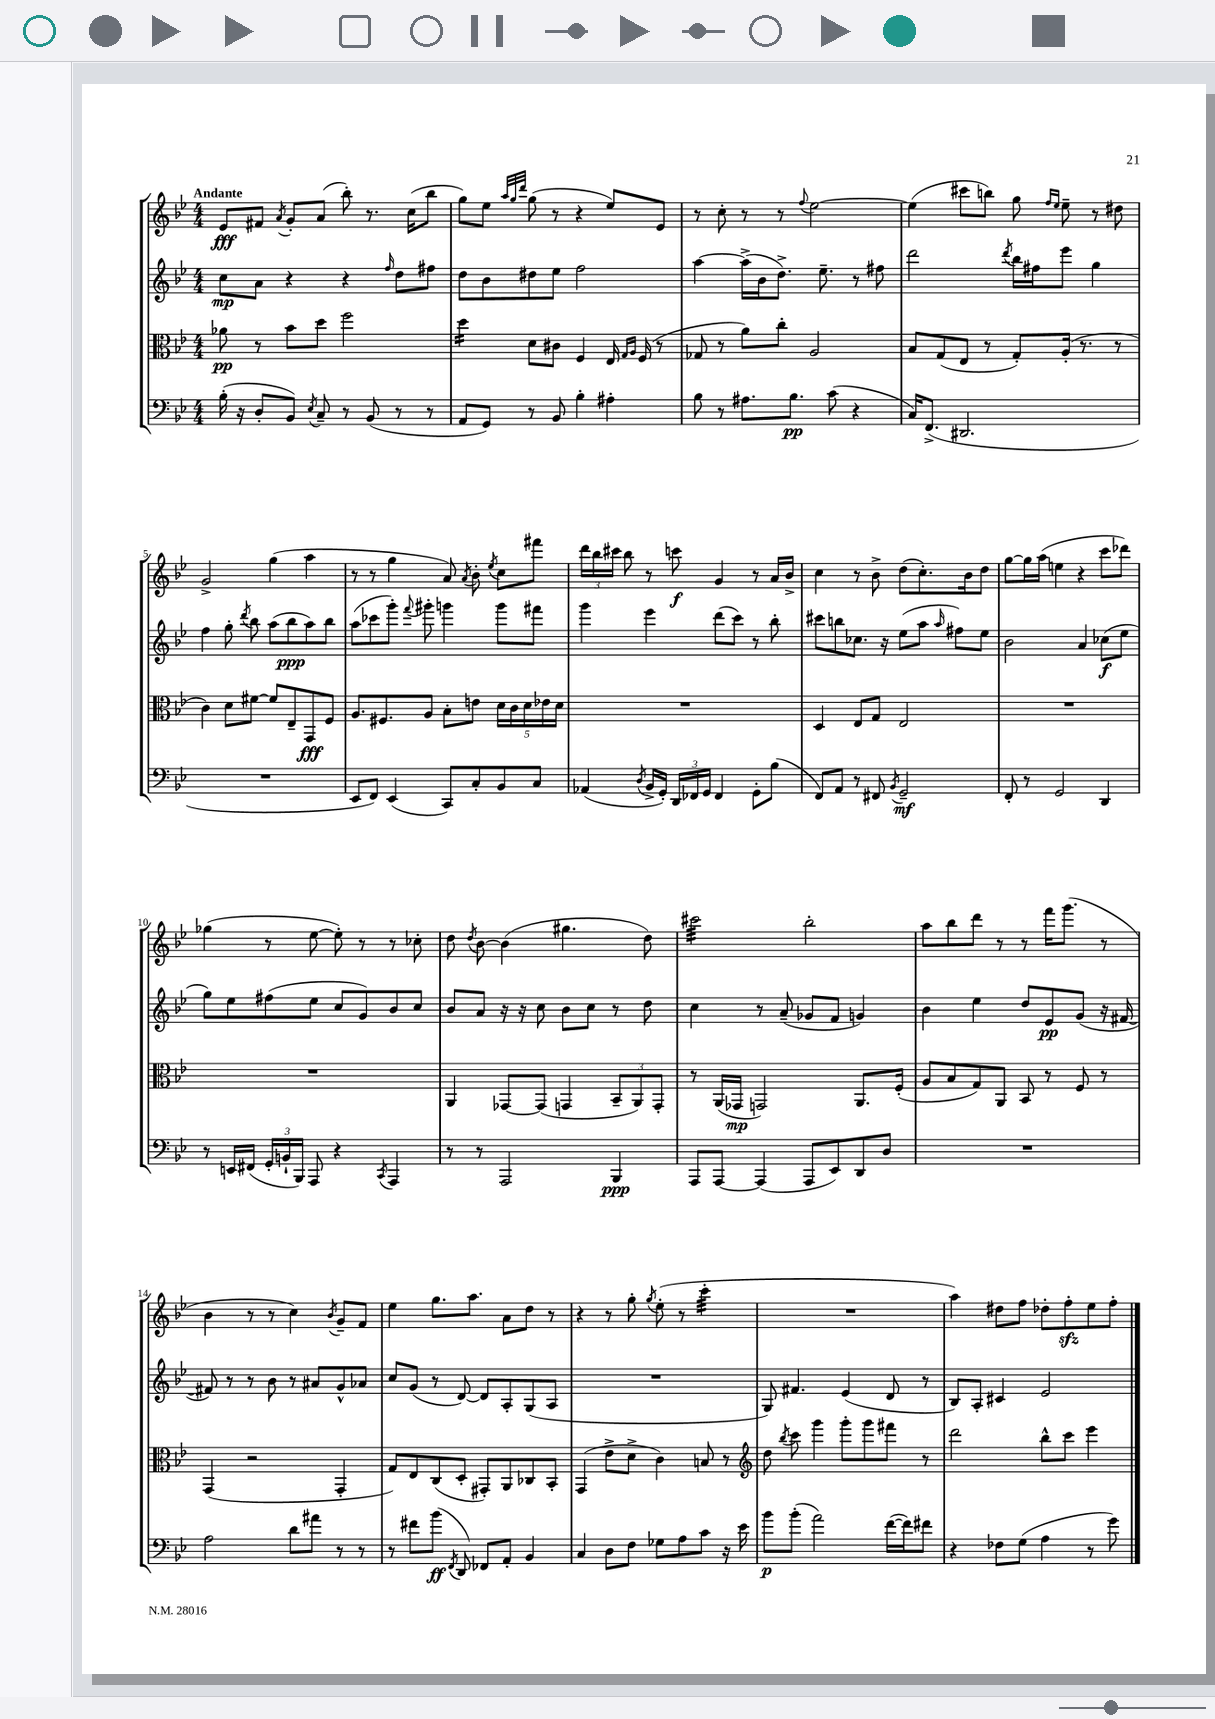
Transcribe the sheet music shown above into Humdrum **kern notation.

**kern	**kern	**kern	**kern
*staff4	*staff3	*staff2	*staff1
*clefF4	*clefC3	*clefG2	*clefG2
*k[b-e-]	*k[b-e-]	*k[b-e-]	*k[b-e-]
*M4/4	*M4/4	*M4/4	*M4/4
(16B-'	8a-	8cc	8e-
16r	.	.	.
8D'	8r	8a	8f#
.	.	.	8qa
8BB-)	8b-	4r	8g'
8qE-	.	.	.
8C~	8dd	.	(8a
8r	2ff	4r	8bb-')
(8BB-	.	.	8.r
.	.	16qqff	.
8r	.	8dd	.
.	.	.	(16cc
8r	.	8ff#	8bb-
=	=	=	=
8AA	4dd	8dd	8gg)
8GG)	.	8b-	8ee-
.	.	.	32qqaa
.	.	.	32qqgg
.	.	.	32qqddd
8r	8d	8dd#	(8gg
8BB-	8c#	8ee-	8r
4B-'	4F	2ff	4r
4A#'	16E-	.	8ee-)
.	16qqG	.	.
.	16qqA	.	.
.	(16F	.	.
.	8r	.	8e-
=	=	=	=
8B-	8G-	[4aa	8r
8r	8r	.	8cc'
8.A#	8a)	(16aa^]	8r
.	.	16b-	.
.	8cc'	8.dd^)	8r
8.B-	.	.	.
.	.	.	8qqff
.	2A	.	[2ee-
.	.	8.ee-~	.
(8c	.	.	.
4r	.	8r	.
.	.	8ff#	.
=	=	=	=
16C)	8B-	2ddd	(4ee-]
(8.FF^	.	.	.
.	(8G	.	.
2.DD#	8E-	.	8ccc#
.	8r	.	8bb)
.	.	8qddd	.
.	8G')	16bb-	8gg
.	.	16ff#	.
.	.	.	16qqff
.	.	.	16qqee-
.	(16A'	8eee-	8ee-~
.	8.r	.	.
.	.	4gg	8r
.	8r	.	8dd#
=	=	=	=
1r	4c)	4ff	2g^
.	8d	8gg'	.
.	.	8qddd	.
.	[8f#	8bb-	.
.	8f#]	(8aa	(4gg
.	8E-~	8bb-	.
.	8GG	8aa)	4aa
.	8F	8bb-	.
=	=	=	=
8EE-	8.A	(8aa	8r
8FF)	.	8ccc-	8r
.	8.F#	.	.
(4EE-	.	8ggg')	4gg
.	.	8qqfff	.
.	8A	8ggg#'	.
8CC)	8B-'	4ggg	8a)
.	.	.	8qa
8C'	8e	.	8b-'
.	.	.	8qee-
8BB-	20d	8ggg	8cc
.	20c	.	.
.	20d	.	.
8C	.	8fff#	8fff#
.	20e-	.	.
.	20d	.	.
=	=	=	=
(4AA-	1r	4ggg	24ddd
.	.	.	24bb-
.	.	.	24ccc#
.	.	.	8bb-
8qD	.	.	.
16BB-^	.	4eee-	8r
16GG')	.	.	.
24DD	.	.	8ccc
24FF-	.	.	.
24GG	.	.	.
4FF-	.	(8ddd	4g
.	.	8ccc)	.
8GG'	.	8r	8r
(8B-	.	8bb-'	16a
.	.	.	16b-^
=	=	=	=
8FF)	4D	8ccc#	4cc
8AA	.	8bb	.
8r	8E-	8.cc-	8r
8FF#	8G	.	8b-^
.	.	16r	.
8qBB-	.	.	.
2GG~	2E-	(8ee-	(8dd
.	.	8aa	8.cc')
.	.	16qqaa	.
.	.	8ff#)	.
.	.	.	16b-
.	.	8ee-	8dd
=	=	=	=
8FF'	1r	2b-	[8gg
8r	.	.	16gg]
.	.	.	(16aa
2GG	.	.	4ee
.	.	4a	4r
4DD	.	(8cc-	8ccc
.	.	8ee-	8ddd-)
=	=	=	=
8r	1r	8gg)	(4gg-
16EE	.	8ee-	.
(16FF#	.	.	.
24GG'	.	(8ff#	8r
24BB`	.	.	.
24BBB-)	.	.	.
8AAA	.	8ee-	[8ee-
4r	.	8cc	8ee-'])
.	.	8g)	8r
8qCC	.	.	.
4AAA	.	8b-	8r
.	.	8cc	8cc-'
=	=	=	=
8r	4AA	8b-	8dd
.	.	.	8qdd
8r	.	8a	[8b-
2AAA	[8GG-	16r	(4b-]
.	.	16r	.
.	(8GG-]	8cc	.
.	4GG	8b-	4.gg#
.	.	8cc	.
4BBB-	12BB-~	8r	.
.	12AA)	.	.
.	.	8dd	8dd)
.	12GG'	.	.
=	=	=	=
8AAA	8r	4cc	2ccc#
[8AAA	(16AA	.	.
.	16GG-	.	.
(4AAA]	2GG)	8r	.
.	.	(8a~	.
8AAA	.	8g-	2bb-'
8EE-)	.	8f	.
8DD	8.AA	4g)	.
8D	.	.	.
.	(16F'	.	.
=	=	=	=
1r	8A	4b-	8aa
.	8B-	.	8bb-
.	8G)	4ee-	8ddd
.	8AA	.	8r
.	8BB-	8dd	8r
.	8r	8e-	16fff
.	.	.	(8.ggg
.	8F	(8g	.
.	8r	16r	8r
.	.	[16f#	.
=	=	=	=
2A	(4GG	8f#])	4b-
.	.	8r	.
.	2r	8r	8r
.	.	8b-	8r
8d	.	8r	4cc)
8a#	.	8a#	.
.	.	.	8qb-
8r	4GG'	8g^^	8g~
8r	.	8a-	8f
=	=	=	=
8r	8G)	8cc	4ee-
8f#	8E-	(8g	.
(8b-	(8C	8r	8.gg
8qFF	.	.	.
8DD)	8D'	[8d)	.
.	.	.	8.aa
8FF-	8GG#')	8d]	.
8AA'	8AA	8A'	8a
4BB-	8C-	(8G	8dd
.	8BB-'	8A	8r
=	=	=	=
4C	(4GG	1r	4r
8D	8e-^	.	8r
8F	8d^	.	8gg'
.	.	.	8qgg
8G-	4c)	.	(8ee-'
8A	.	.	8r
8c	8B	.	4ccc'
16r	8r	.	.
16e-	.	.	.
=	=	=	=
*	*clefG2	*	*
8b-	8dd	8G)	1r
.	8qbb-	.	.
(8b-'	8ccc	4.f#	.
2a)	4ggg	.	.
.	8ggg'	(4e-	.
.	8ggg	.	.
([16f	8fff#	8d	.
16f])	.	.	.
8f#	8r	8r	.
=	=	=	=
4r	2ddd	8B-)	4aa)
.	.	8A'	.
8F-	.	4c#	8dd#
(8G	.	.	8ff
4A	8bb-^^	2e-	8dd-'
.	8ccc	.	8ff'
8r	4eee-	.	8ee-
8g)	.	.	8ff'
==	==	==	==
*-	*-	*-	*-
